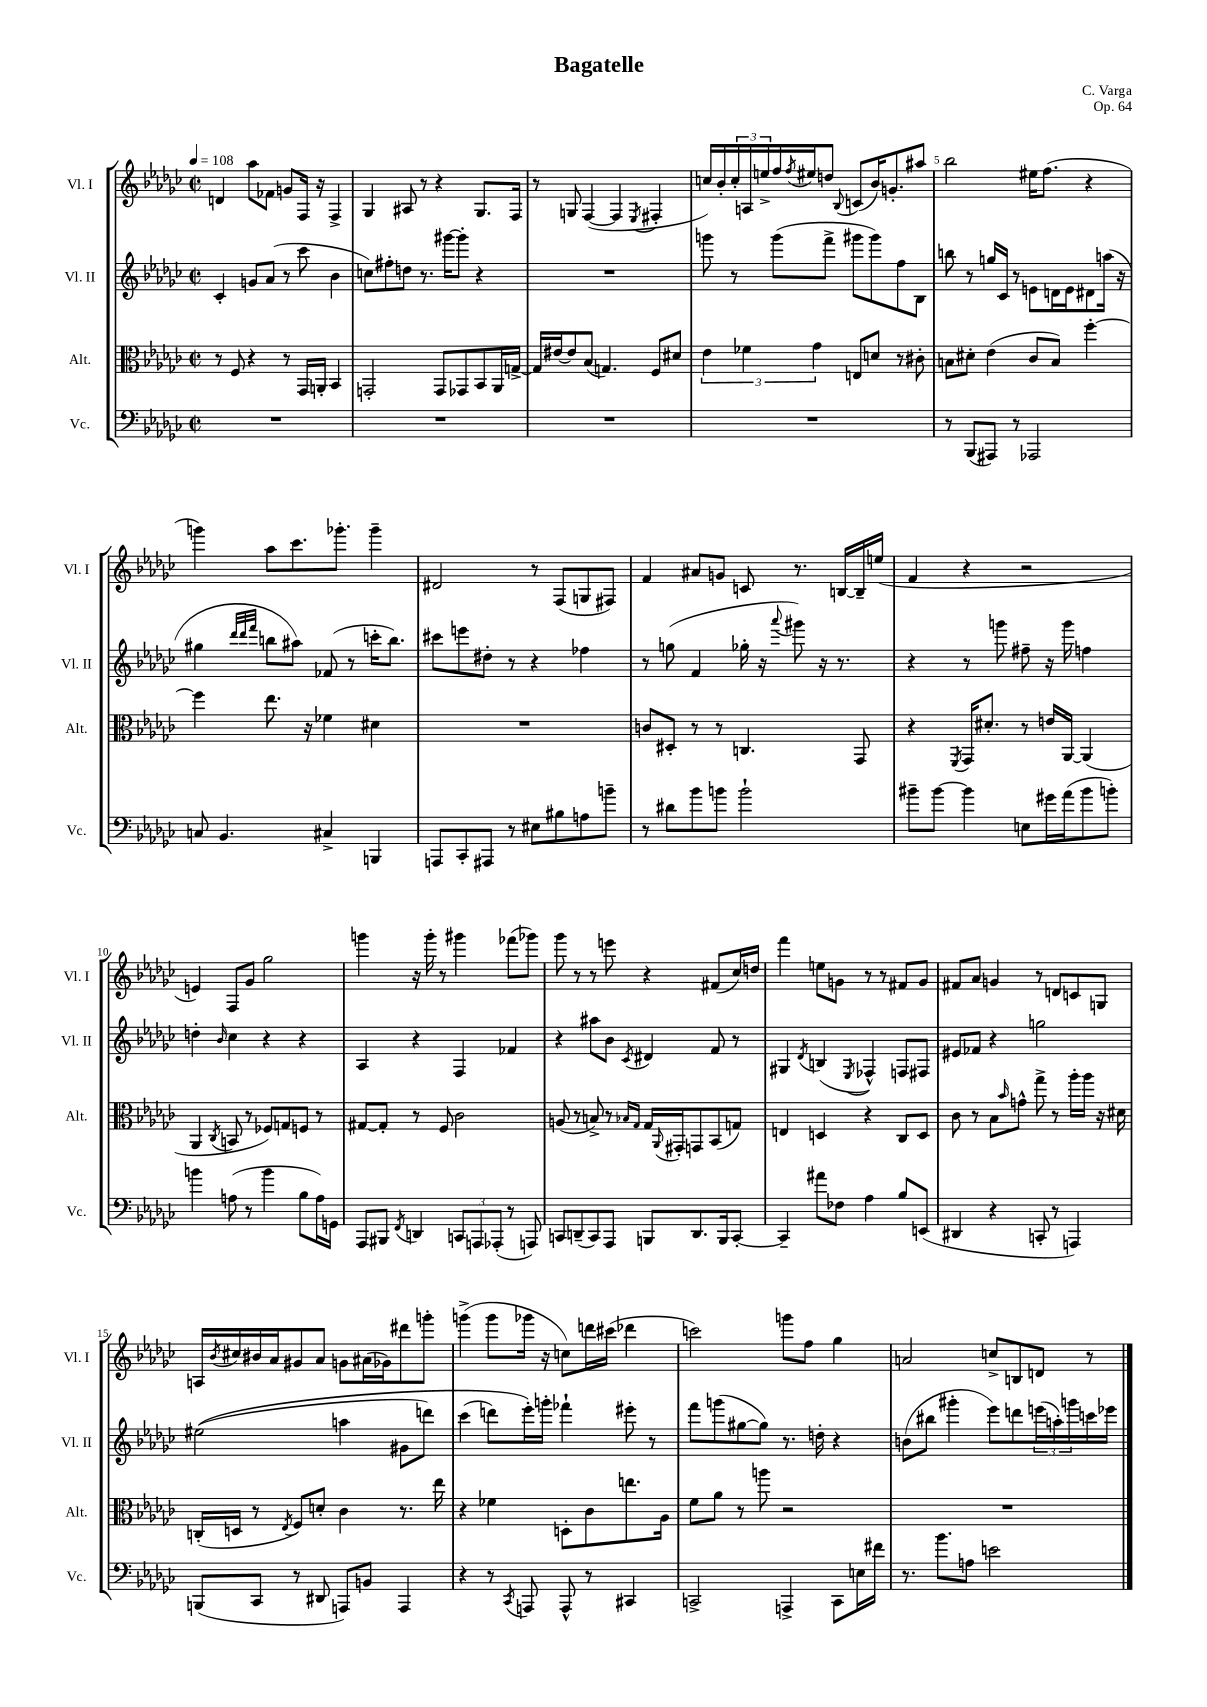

**kern	**kern	**kern	**kern
*staff4	*staff3	*staff2	*staff1
*clefF4	*clefC3	*clefG2	*clefG2
*k[b-e-a-d-g-c-]	*k[b-e-a-d-g-c-]	*k[b-e-a-d-g-c-]	*k[b-e-a-d-g-c-]
*M2/2	*M2/2	*M2/2	*M2/2
*met(c|)	*met(c|)	*met(c|)	*met(c|)
*MM108	*MM108	*MM108	*MM108
1r	8r	4c-'	4d
.	8F	.	.
.	4r	8g	8aa-
.	.	(8a-	8f-
.	8r	8r	8g
.	16GG-	8ccc-	16F
.	16AA'	.	16r
.	4BB-	4b-	4F^
=	=	=	=
1r	2GG'	8cc)	4G-
.	.	8ff#'	.
.	.	8dd	8A#
.	.	8.r	8r
.	8GG	.	4r
.	.	[16ggg#	.
.	8GG-	8ggg#']	.
.	8BB-	4r	8.G-
.	16AA-	.	.
.	[16G^	.	16F
=	=	=	=
1r	16G]	1r	8r
.	[16e#	.	.
.	8e#]	.	8G
.	(8B-	.	([4F
.	4.G)	.	.
.	.	.	4F]
.	.	.	8qE-
.	8F	.	4F#'
.	8d#	.	.
=	=	=	=
1r	6e-	8ggg	16cc)
.	.	.	16b-'
.	.	8r	24cc'
.	6f-	.	24A
.	.	.	24ee^
.	.	(8ggg	16ff
.	.	.	8qff
.	.	.	16ee#
.	6g-	.	.
.	.	8fff^	8dd
.	.	.	8qqB-
.	8E	8ggg#	(8c
.	8d	8ggg#)	16b-)
.	.	.	8.g'
.	8r	8ff	.
.	8c#'	8B-	8aa#
=	=	=	=
8r	8B	8bb	2bb-
(8BBB-	8d#'	8r	.
8AAA#)	(4e-	16gg	.
.	.	16c-	.
8r	.	8r	.
2AAA-	8c-	8e	16ee#
.	.	.	(8.ff
.	8B)	16d	.
.	.	16e	.
.	[4ff'	8d#	4r
.	.	(16aa	.
.	.	16r	.
=	=	=	=
8C	4ff]	4gg#	4ggg)
4.BB-	.	.	.
.	.	32qqddd-	.
.	.	32qqddd-	.
.	.	32qqfff	.
.	8.ee-	8bb	8aa-
.	.	8aa#)	8.ccc-
.	16r	.	.
4C#^	4f-	(8f-	.
.	.	.	8.ggg-'
.	.	8r	.
4BBB	4d#	16ccc'	4ggg-~
.	.	8.bb)	.
=	=	=	=
8AAA	1r	8ccc#	2d#
8CC-'	.	8eee	.
8AAA#	.	8dd#'	.
8r	.	8r	.
8E#	.	4r	8r
8B#	.	.	(8F
8A	.	4ff-	8G
8b~	.	.	8F#)
=	=	=	=
8r	8c	8r	4f
8d#	8D#'	(8gg	.
8b-	8r	4f	8a#
8b	8r	.	8g
2b`	4.C	16gg-'	8c
.	.	16r	.
.	.	8qqaaa-	.
.	.	8ggg#)	8.r
.	.	16r	.
.	.	8.r	[16B
.	8GG-	.	16B~]
.	.	.	(16ee
=	=	=	=
8b#~	4r	4r	4f
[8b#	.	.	.
.	8qFF	.	.
4b#]	16GG-	8r	4r
.	8.d#'	.	.
.	.	8ggg	.
8E	8r	8ff#~	2r
16g#	16e	16r	.
(16a-	[16AA-	16ggg	.
8b#	(4AA-]	4ff	.
8b')	.	.	.
=	=	=	=
4b	4AA-	4dd'	4e)
.	8qC-	16qqb-	.
(8A	8BB	4cc-	8F
8r	8r	.	8g-
4b	8F-)	4r	2gg-
.	8G	.	.
8B-	8F	4r	.
16A)	8r	.	.
16GG	.	.	.
=	=	=	=
8AAA-	[8G#	4A-	4ggg
8BBB#	8G#']	.	.
8qFF	.	.	.
4DD	8r	4r	16r
.	.	.	16ggg'
.	8F	.	8r
12CC	2c-	4F	4ggg#
12AAA	.	.	.
(12AAA-'	.	.	.
8r	.	4f-	(8fff-
8AAA)	.	.	8ggg-)
=	=	=	=
8CC	(8A	4r	8ggg-
(8DD~	8r	.	8r
8CC)	8B^)	8aa#	8r
8AAA-	8r	8b-	8eee
.	16qqB-	.	.
.	16qqG-	8qc-	.
8BBB	16G-	4d#	4r
.	8qqAA-	.	.
.	16GG#'	.	.
8.DD	8GG	.	.
.	(8BB-	8f	(8f#
16BBB	.	.	.
[8CC'	8G)	8r	16cc-)
.	.	.	16dd
=	=	=	=
4CC~]	4E	4G#	4fff
.	.	8qd-	.
8a#	4D	(4B	8ee
8F-	.	.	8g
.	.	8qE-	.
4A-	4r	4F-^^)	8r
.	.	.	8r
8B-	8C-	8F	8f#
(8EE	8D	8F#	8g
=	=	=	=
4DD#	8c-	8e#	8f#
.	8r	8f-	8a-
4r	8B-	4r	4g
.	16qqb-	.	.
.	8g^^	.	.
8CC'	8gg-^	2gg	8r
8r	8r	.	8d
4AAA)	16aa-'	.	8c
.	16aa-	.	.
.	16r	.	8G
.	16d#	.	.
=	=	=	=
(8BBB	(16C'	&((2ee#	16A
.	.	.	8qb-
.	16D	.	16cc#
8CC-	8r	.	16b#
.	.	.	16a-
.	8qE-	.	.
8r	8F)	.	8g#
8DD#	8d'	.	8a-
8AAA)	4c-	4aa	8g
8BB	.	.	(16a#
.	.	.	16g-)
4AAA	8.r	8g#	8ddd#
.	.	8ddd)	8ggg'
.	16ee-	.	.
=	=	=	=
4r	4r	(4ccc-	(4ggg^
8r	4f-	8ddd)	8ggg
8qCC-	.	.	.
8AAA	.	16eee-'&)	16ggg-
.	.	16ggg'	16r
8AAA^^	8D'	4fff-`	8cc)
8r	8c-	.	16ddd
.	.	.	(16ccc#
4CC#	8.ee	8eee#'	4ddd-
.	.	8r	.
.	16A-	.	.
=	=	=	=
2CC^	8f	8fff	2ccc)
.	8a-	(8ggg	.
.	8r	[8gg#	.
.	8aa	8gg#])	.
4AAA^	2r	8.r	8ggg
.	.	.	8ff
.	.	16dd'	.
8CC	.	4r	4gg-
16E	.	.	.
16f#	.	.	.
=	=	=	=
8.r	1r	(8b	2a
.	.	8bb#	.
8.b-	.	.	.
.	.	4ggg#'	.
8A	.	.	.
2e	.	8eee-)	8cc^
.	.	8ddd	8B
.	.	(24eee	8d
.	.	24aa')	.
.	.	24ggg	.
.	.	16ccc	8r
.	.	16eee-	.
==	==	==	==
*-	*-	*-	*-
